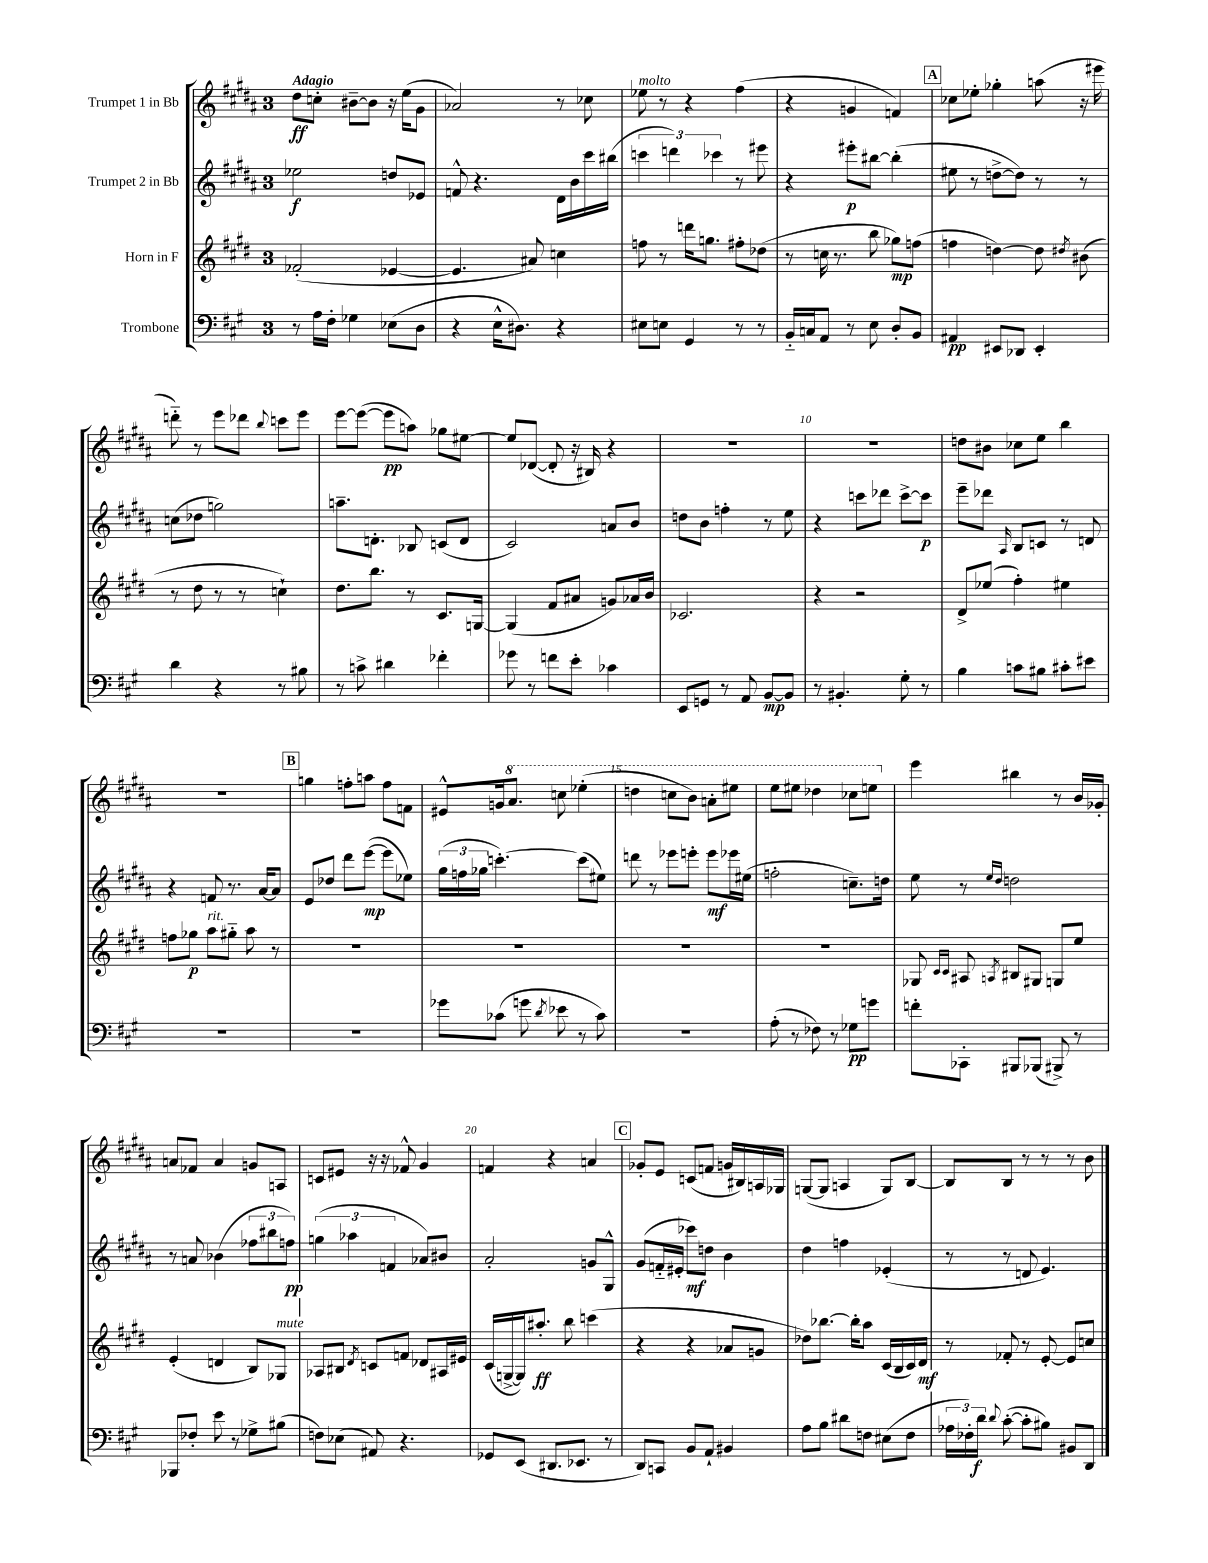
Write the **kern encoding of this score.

**kern	**dynam	**kern	**dynam	**kern	**dynam	**kern	**dynam
*part4	*part4	*part3	*part3	*part2	*part2	*part1	*part1
*staff4	*staff4	*staff3	*staff3	*staff2	*staff2	*staff1	*staff1
*I"Trombone	*	*I"Horn in F	*	*I"Trumpet 2 in Bb	*	*I"Trumpet 1 in Bb	*
*clefF4	*	*clefG2	*	*clefG2	*	*clefG2	*
*k[f#c#g#]	*	*k[f#c#g#d#]	*	*k[f#c#g#d#a#]	*	*k[f#c#g#d#a#]	*
*M3/4	*	*M3/4	*	*M3/4	*	*M3/4	*
=1	=1	=1	=1	=1	=1	=1	=1
!	!	!	!	!	!	!LO:TX:a:B:t=Adagio	!
8r	.	(2f-X'/	.	2ee-X\	f	8dd#\L	ff
16A\LL	.	.	.	.	.	8ccn'\J	.
16F#'\JJ	.	.	.	.	.	.	.
4G-X\	.	.	.	.	.	[8b#X~\L	.
.	.	.	.	.	.	8b#\J]	.
(8E-X\L	.	[4e-X/	.	8ddn/L	.	16r	.
.	.	.	.	.	.	(16ee\KL	.
8D\J	.	.	.	8e-X/J	.	8g#\J	.
=2	=2	=2	=2	=2	=2	=2	=2
4r	.	4.e-/]	.	8fn^^/	.	2a-X/)	.
.	.	.	.	4.r	.	.	.
16E^^\KL	.	.	.	.	.	.	.
8.D#X\J)	.	.	.	.	.	.	.
.	.	8a#X/)	.	.	.	.	.
4r	.	4ccn\	.	16d#\LL	.	8r	.
.	.	.	.	16b\	.	.	.
.	.	.	.	16ccc#\	.	8cc-X\	.
.	.	.	.	(16bb#X\JJ	.	.	.
=3	=3	=3	=3	=3	=3	=3	=3
!	!	!	!	!	!	!LO:TX:a:i:t=molto	!
8E#X\L	.	8ffn\	.	6cccn\	.	8ee-X\	.
8En\J	.	8r	.	.	.	8r	.
.	.	.	.	6dddn\)	.	.	.
4GG#/	.	16dddn\KL	.	.	.	4r	.
.	.	8.ggn\J	.	.	.	.	.
.	.	.	.	6ccc-X\	.	.	.
8r	.	8ff#X'\L	.	8r	.	(4ff#\	.
8r	.	(8dd-X\J	.	8eee#X\	.	.	.
=4	=4	=4	=4	=4	=4	=4	=4
16BB/LL	.	8r	.	4r	.	4r	.
16Cn/J	.	.	.	.	.	.	.
8AA/J	.	16ccn\	.	.	.	.	.
.	.	8.r	.	.	.	.	.
8r	.	.	.	8eee#X'\L	p	4gn/	.
8E\	.	8bb\	.	[8bb#X\J	.	.	.
8D'/L	.	8gg-X\L)	mp	(4bb#'\]	.	4fn/)	.
8BB/J	.	(8ffn\J	.	.	.	.	.
!!LO:REH:place=s1:t=A
=5	=5	=5	=5	=5	=5	=5	=5
4AA#X/	pp	4ffn\	.	8ee#X\	.	8cc-X\L	.
.	.	.	.	8r	.	8ee-X'\J	.
8EE#X/L	.	[4ddn\)	.	[8ddn^\L	.	4gg-X'\	.
8DD-X/J	.	.	.	8dd\J])	.	.	.
4EE#'/	.	8dd\]	.	8r	.	(8aan\	.
.	.	8qdd#X/	.	.	.	.	.
.	.	(8b#X\	.	8r	.	16r	.
.	.	.	.	.	.	16eee#X\	.
!!LO:LB:g=z
=6	=6	=6	=6	=6	=6	=6	=6
4d\	.	8r	.	(8ccn\L	.	8dddn\)	.
.	.	8dd#\	.	8dd-X\J	.	8r	.
4r	.	8r	.	2ggn\)	.	8eee\L	.
.	.	8r	.	.	.	8ddd-X\J	.
.	.	.	.	.	.	8qqbb/	.
8r	.	4ccn`\)	.	.	.	8cccn\L	.
8B#X\	.	.	.	.	.	8eee\J	.
=7	=7	=7	=7	=7	=7	=7	=7
8r	.	8.dd#\L	.	8.aan~\L	.	[8eee\L	.
8cn^\	.	.	.	.	.	(8eee\J_	.
.	.	8.bb\J	.	8.dn'\J	.	.	.
4d#X\	.	.	.	.	.	8eee\L]	pp
.	.	8r	.	8B-X/	.	8aan\J)	.
4f-X'\	.	8.c#/L	.	(8cn/L	.	8gg-X\L	.
.	.	.	.	8d/J	.	[8ee#X\J	.
.	.	[16Gn/Jk	.	.	.	.	.
=8	=8	=8	=8	=8	=8	=8	=8
8g-X\	.	(4G/]	.	2c#/)	.	8ee#/L]	.
8r	.	.	.	.	.	([8d-X/J	.
8fn\L	.	8f#/L	.	.	.	8d-'/]	.
8e'\J	.	8a#X/J	.	.	.	16r	.
.	.	.	.	.	.	16B#X/)	.
4c-X\	.	8gn/L)	.	8an/L	.	4r	.
.	.	16a-X/L	.	8b/J	.	.	.
.	.	16b/JJ	.	.	.	.	.
=9	=9	=9	=9	=9	=9	=9	=9
8EE/L	.	2.c-X/	.	8ddn\L	.	2.r	.
8GGn/J	.	.	.	8b\J	.	.	.
8r	.	.	.	4ffn'\	.	.	.
8AA/	.	.	.	.	.	.	.
[8BB/L	mp	.	.	8r	.	.	.
8BB/J]	.	.	.	8ee\	.	.	.
=10	=10	=10	=10	=10	=10	=10	=10
8r	.	4r	.	4r	.	2.r	.
4.BB#X'/	.	.	.	.	.	.	.
.	.	2r	.	8cccn\L	.	.	.
.	.	.	.	8ddd-X\J	.	.	.
8G#'\	.	.	.	[8ccc^\L	.	.	.
8r	.	.	.	8ccc\J]	p	.	.
=11	=11	=11	=11	=11	=11	=11	=11
4B\	.	8d#^/L	.	8eee~\L	.	8ddn\L	.
.	.	(8ee-X/J	.	8ddd-X\J	.	8b#X\J	.
.	.	.	.	16qqA#/	.	.	.
8cn\L	.	4ff#'\)	.	8B/L	.	8cc-X\L	.
8B#X\J	.	.	.	8cn/J	.	8ee\J	.
8c#X'\L	.	4ee#X\	.	8r	.	4bb\	.
8e#X\J	.	.	.	8dn/	.	.	.
!!LO:LB:g=z
=12	=12	=12	=12	=12	=12	=12	=12
2.r	.	8ffn\L	.	4r	.	2.r	.
.	.	8gg-X\J	p	.	.	.	.
!	!	!LO:TX:a:i:t=rit.	!	!	!	!	!
.	.	8aa\L	.	8fn/	.	.	.
.	.	8gg#X\J	.	8.r	.	.	.
.	.	8aa\	.	.	.	.	.
.	.	.	.	[16a#/KL	.	.	.
.	.	8r	.	8a#/J]	.	.	.
!!LO:REH:place=s1:t=B
=13	=13	=13	=13	=13	=13	=13	=13
2.r	.	2.r	.	8e/L	.	4ggn\	.
.	.	.	.	8dd-X/J	.	.	.
.	.	.	.	8ddd#\L	.	8ffn'\L	.
.	.	.	.	([8eee\J	mp	8aan\J	.
.	.	.	.	8eee\L]	.	8ff\L	.
.	.	.	.	8ee-X\J)	.	8fn\J	.
=14	=14	=14	=14	=14	=14	=14	=14
8g-X\L	.	2.r	.	(24gg#\LL	.	8e#X^^/L	.
.	.	.	.	24ffn\	.	.	.
.	.	.	.	24gg-X\JJ	.	.	.
(8c-X\J	.	.	.	[4.cccn'\)	.	16gn/k	.
*	*	*	*	*	*	*8va	*
.	.	.	.	.	.	8.aa#/J	.
8gn\	.	.	.	.	.	.	.
8qd/	.	.	.	.	.	.	.
8e-X\	.	.	.	.	.	8cccn\	.
8r	.	.	.	(8ccc\L]	.	(4eee-X'\	.
8c-\)	.	.	.	8ee#X\J)	.	.	.
=15	=15	=15	=15	=15	=15	=15	=15
2.r	.	2.r	.	8dddn\	.	4dddn\	.
.	.	.	.	8r	.	.	.
.	.	.	.	8eee-X\L	.	8cccn\L	.
.	.	.	.	8eeen'\J	.	8bb\J)	.
.	.	.	.	8eee\L	mf	8aan'\L	.
.	.	.	.	16eee-X\L	.	8eee#X\J	.
.	.	.	.	(16ee#X\JJ	.	.	.
=16	=16	=16	=16	=16	=16	=16	=16
(8A'\	.	2.r	.	2ffn'\	.	8eee\L	.
8r	.	.	.	.	.	8eee#X\J	.
8F-X\)	.	.	.	.	.	4ddd-X\	.
8r	.	.	.	.	.	.	.
8G-X\L	pp	.	.	8.ccn~\L)	.	8ccc-X\L	.
8gn\J	.	.	.	.	.	8eeen\J	.
.	.	.	.	16ddn\Jk	.	.	.
=17	=17	=17	=17	=17	=17	=17	=17
*	*	*	*	*	*	*X8va	*
8fn'\L	.	8G-X/	.	8ee\	.	4eee\	.
.	.	16qqc#/LL	.	.	.	.	.
.	.	16qqc#/JJ	.	.	.	.	.
8CC-X'\J	.	8A#X/	.	8r	.	.	.
.	.	.	.	16qqee/LL	.	.	.
.	.	8qAn/	.	16qqdd#/JJ	.	.	.
8BBB#X/L	.	8B#X/L	.	2ddn\	.	4bb#X\	.
(8BBB-X/J	.	8G#X/J	.	.	.	.	.
8BBB#X^/)	.	8Gn/L	.	.	.	8r	.
8r	.	8ee/J	.	.	.	16b/LL	.
.	.	.	.	.	.	16g-X'/JJ	.
!!LO:LB:g=z
=18	=18	=18	=18	=18	=18	=18	=18
8BBB-X/L	.	(4e'/	.	8r	.	8an/L	.
8F-X'/J	.	.	.	8an/	.	8f-X/J	.
8e\	.	4dn/	.	(4b-X\	.	4a/	.
8r	.	.	.	.	.	.	.
8G-X^\L	.	8B/L)	.	12ff-X\L	.	8gn/L	.
.	.	.	.	12bb#X\	.	.	.
!	!	!LO:TX:a:i:t=mute	!	!	!	!	!
(8B#X\J	.	8G-X/J	.	.	.	8An/J	.
.	.	.	.	12ffn\J)	pp	.	.
=19	=19	=19	=19	=19	=19	=19	=19
8Fn\L)	.	8A-X/L	.	(6ggn\	.	8cn/L	.
(8E-X\J	.	8B#X/J	.	.	.	8e#X/J	.
.	.	.	.	6aa-X\	.	.	.
.	.	8qd#/	.	.	.	.	.
8AA#X/)	.	8cn/L	.	.	.	16r	.
.	.	.	.	.	.	16r	.
.	.	.	.	6fn/	.	.	.
4.r	.	8fn/J	.	.	.	8f-X^^/	.
.	.	8d-X/L	.	8a-X/L)	.	4g#/	.
.	.	16A#X/L	.	8b#X/J	.	.	.
.	.	16e#X/JJ	.	.	.	.	.
=20	=20	=20	=20	=20	=20	=20	=20
8GG-X/L	.	(16c#/LL	.	2a#'/	.	4fn/	.
.	.	[16Gn^/	.	.	.	.	.
(8EE/J	.	16G/J])	.	.	.	.	.
.	.	8.aa#X'/J	ff	.	.	.	.
8.DD#X/L	.	.	.	.	.	4r	.
.	.	8bb\	.	.	.	.	.
8.EE-X/J	.	.	.	.	.	.	.
.	.	(4cccn\	.	8gn/L	.	4an/	.
8r	.	.	.	8G#^^/J	.	.	.
!!LO:REH:place=s1:t=C
=21	=21	=21	=21	=21	=21	=21	=21
8DD/L)	.	4r	.	(8g#/L	.	8g-X'/L	.
8CCn/J	.	.	.	16fn/L	.	8e/J	.
.	.	.	.	16e#X'/JJ	.	.	.
8BB/L	.	4r	.	8ccc-X\L)	mf	(8cn/L	.
8AA`/J	.	.	.	8ddn\J	.	8fn/J	.
4BB#X/	.	8a-X/L	.	4b\	.	16gn/LL	.
.	.	.	.	.	.	16B#X/)	.
.	.	8gn/J	.	.	.	16An/	.
.	.	.	.	.	.	16G-X/JJ	.
=22	=22	=22	=22	=22	=22	=22	=22
8A\L	.	8dd-X\L)	.	4dd#\	.	([8Gn/L	.
8B\J	.	[8.bb-X\J	.	.	.	8G/J]	.
8d#X\L	.	.	.	4ffn\	.	4An/	.
.	.	16bb-'\KL]	.	.	.	.	.
8Fn\J	.	8aa\J	.	.	.	.	.
(8E#X\L	.	(16c#/LL	.	(4e-X'/	.	8G/L)	.
.	.	16B/	.	.	.	.	.
8F\J	.	16c#/)	.	.	.	[8B/J	.
.	.	16d#/JJ	mf	.	.	.	.
=23	=23	=23	=23	=23	=23	=23	=23
24A-X\LL	.	8r	.	8r	.	8B/L]	.
24F-X'\)	.	.	.	.	.	.	.
24d\JJ	f	.	.	.	.	.	.
8qqd/	.	.	.	.	.	.	.
([8c#'\	.	8f-X'/	.	8r	.	8B/J	.
8c#'\L]	.	8r	.	8dn/	.	8r	.
8B#X\J)	.	[8e'/	.	4.e/)	.	8r	.
8BB#X/L	.	8e/L]	.	.	.	8r	.
8DD/J	.	8ccn/J	.	.	.	8b\	.
==	==	==	==	==	==	==	==
*-	*-	*-	*-	*-	*-	*-	*-
